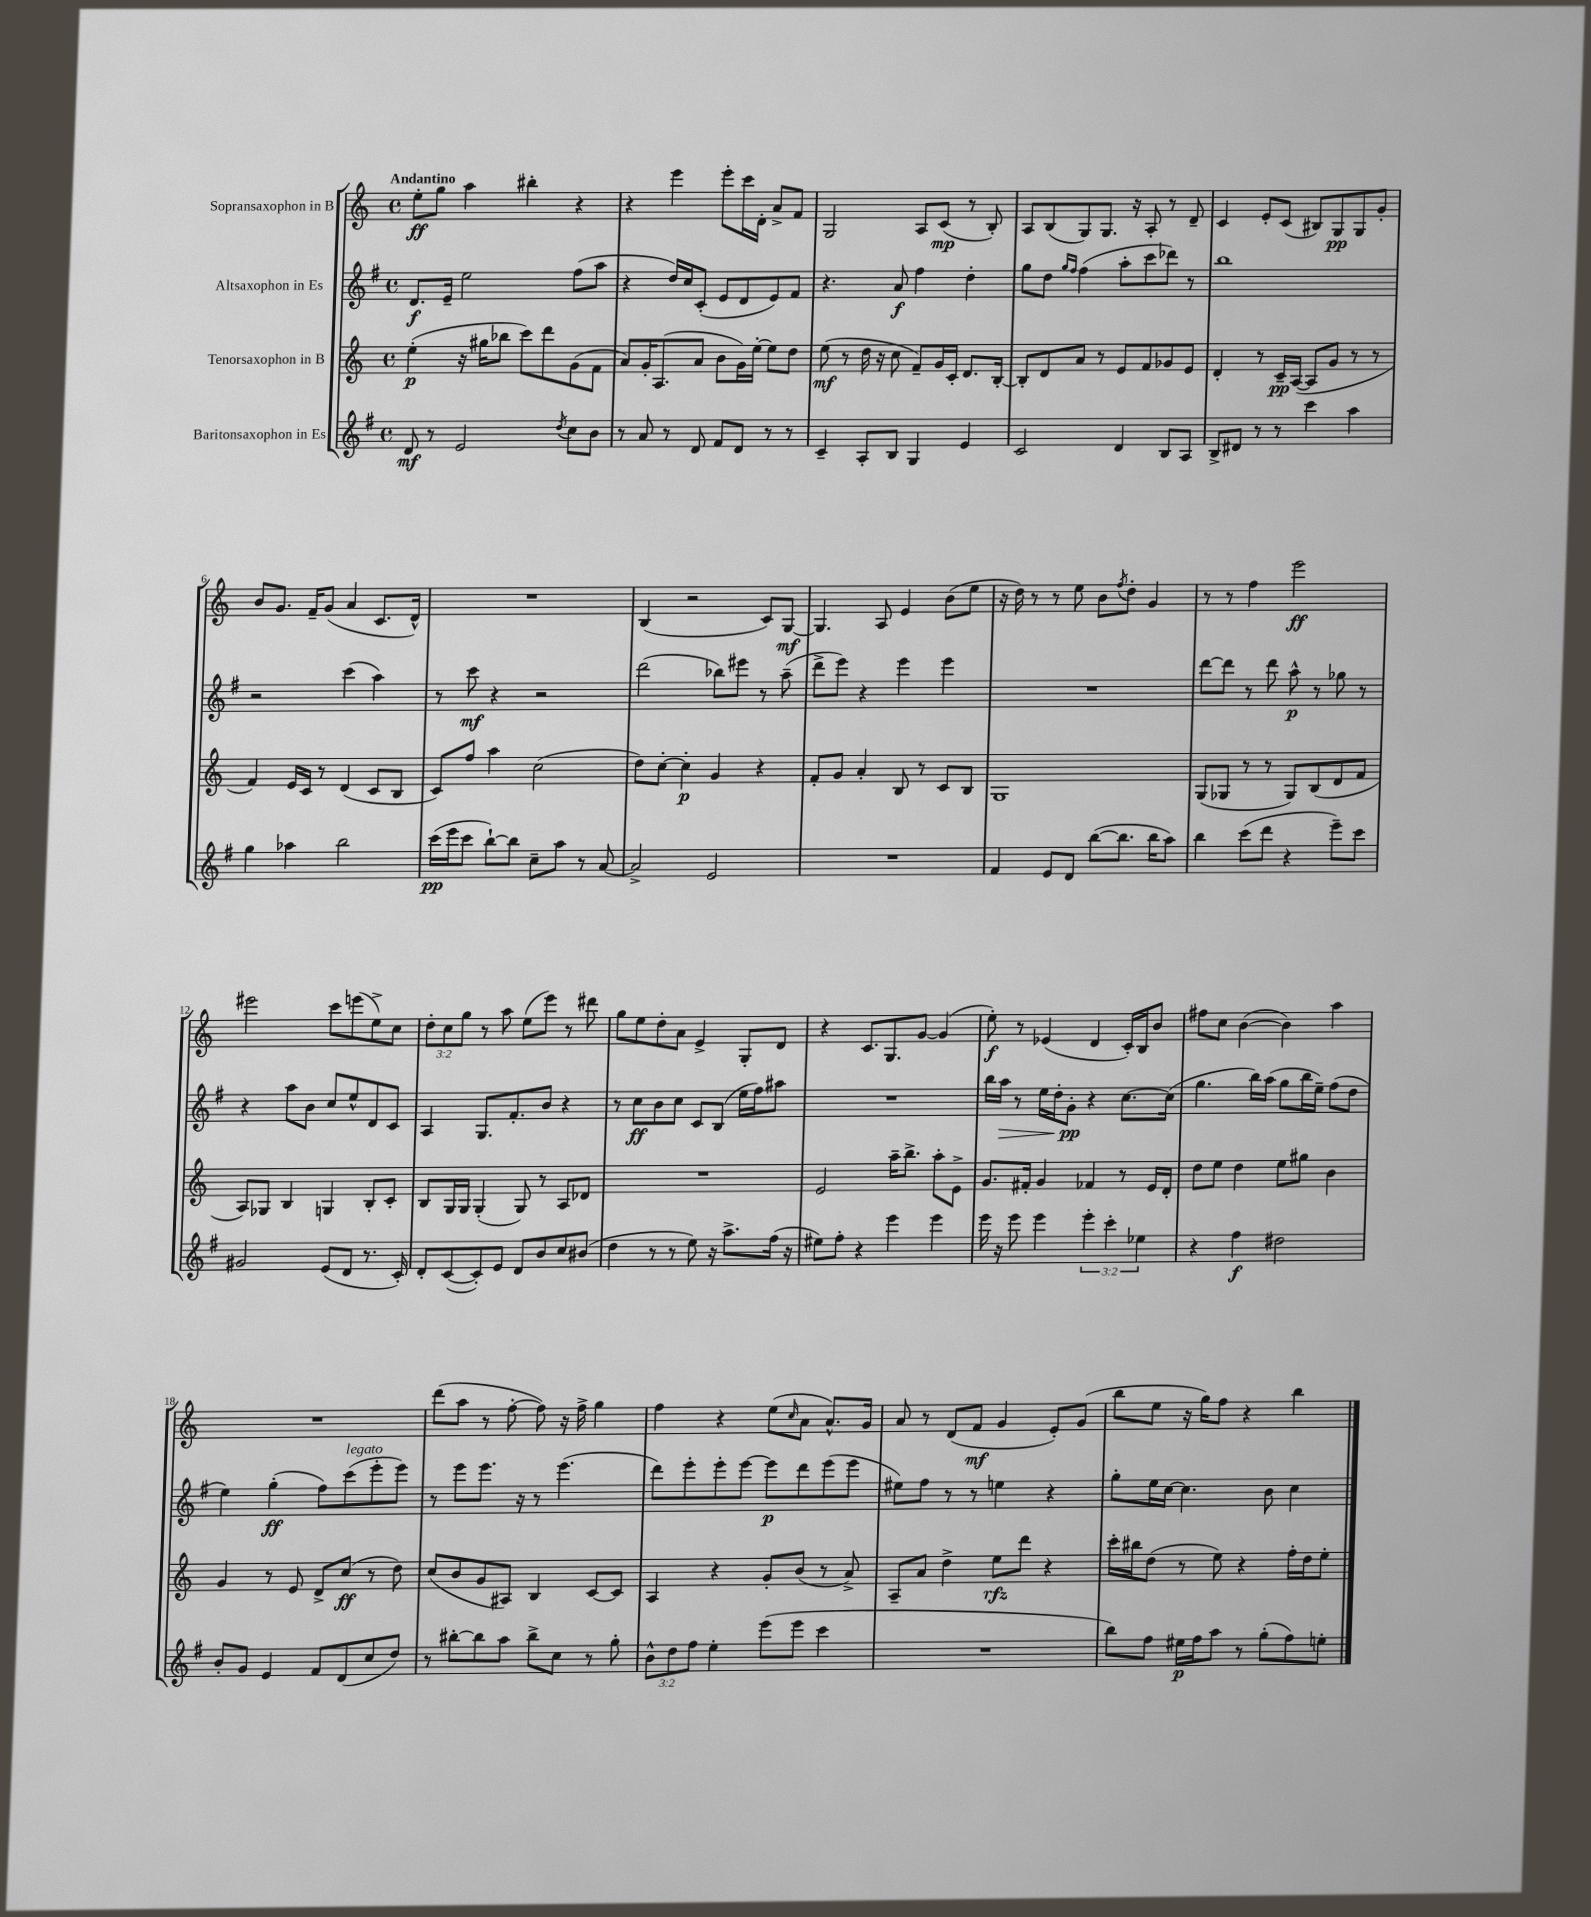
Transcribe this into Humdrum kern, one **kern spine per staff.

**kern	**dynam	**kern	**dynam	**kern	**dynam	**kern	**dynam
*part4	*part4	*part3	*part3	*part2	*part2	*part1	*part1
*staff4	*staff4	*staff3	*staff3	*staff2	*staff2	*staff1	*staff1
*I"Baritonsaxophon in Es	*	*I"Tenorsaxophon in B	*	*I"Altsaxophon in Es	*	*I"Sopransaxophon in B	*
*clefG2	*	*clefG2	*	*clefG2	*	*clefG2	*
*k[f#]	*	*k[]	*	*k[f#]	*	*k[]	*
*M4/4	*	*M4/4	*	*M4/4	*	*M4/4	*
*met(c)	*	*met(c)	*	*met(c)	*	*met(c)	*
=1	=1	=1	=1	=1	=1	=1	=1
!	!	!	!	!	!	!LO:TX:a:B:t=Andantino	!
8d/	mf	(4ee'\	p	8.d/L	f	8ee'\L	ff
8r	.	.	.	.	.	8gg\J	.
.	.	.	.	16e~/Jk	.	.	.
2e/	.	16r	.	2ee\	.	4aa\	.
.	.	16gg#X\KL	.	.	.	.	.
.	.	8bb-X\J	.	.	.	.	.
.	.	8ccc\L)	.	.	.	4bb#X'\	.
.	.	8ddd\	.	.	.	.	.
8qdd/	.	.	.	.	.	.	.
8cc\L	.	(8g\	.	(8ff#\L	.	4r	.
8b\J	.	8f\J	.	8aa\J	.	.	.
=2	=2	=2	=2	=2	=2	=2	=2
8r	.	8a/L)	.	4r	.	4r	.
8a/	.	16g'/K	.	.	.	.	.
.	.	(8.A/	.	.	.	.	.
8r	.	.	.	16dd/LL)	.	4eee\	.
.	.	.	.	16cc/J	.	.	.
8d/	.	8a/J	.	(8c'/J	.	.	.
8f#/L	.	8b\L	.	8e/L	.	8eee'\L	.
8d/J	.	16g\L)	.	8d/	.	16ccc\L	.
.	.	[16ee'\JJ	.	.	.	16d'\JJ	.
8r	.	8ee\L]	.	8e/)	.	8a^/L	.
8r	.	8dd\J	.	8f#/J	.	8f/J	.
=3	=3	=3	=3	=3	=3	=3	=3
4c~/	.	(8ee\	mf	4.r	.	2G/	.
.	.	8r	.	.	.	.	.
8A'/L	.	16dd\	.	.	.	.	.
.	.	16r	.	.	.	.	.
8B/J	.	8cc\	.	8a/	f	.	.
4G/	.	8f~/L)	.	4ff#\	.	8A/L	.
.	.	16g/L	.	.	.	(8c/J	mp
.	.	16c'/JJ	.	.	.	.	.
4e/	.	8.d/L	.	4dd'\	.	8r	.
.	.	.	.	.	.	8B'/)	.
.	.	[16B'/Jk	.	.	.	.	.
=4	=4	=4	=4	=4	=4	=4	=4
2c/	.	8B'/L]	.	8gg\L	.	8A/L	.
.	.	8d/	.	8dd\J	.	(8B/	.
.	.	.	.	16qqgg/LL	.	.	.
.	.	.	.	16qqff#/JJ	.	.	.
.	.	8a/J	.	(4ff#\	.	8G/)	.
.	.	8r	.	.	.	8.G/J	.
4d/	.	8e/L	.	8aa'\L	.	.	.
.	.	.	.	.	.	16r	.
.	.	8f/	.	8ccc\	.	8A'/	.
8B/L	.	8g-X/	.	8ddd-X\J)	.	8r	.
8A/J	.	8e/J	.	8r	.	8d~/	.
=5	=5	=5	=5	=5	=5	=5	=5
8B^/L	.	4d'/	.	1bb	.	4c/	.
8d#X/J	.	.	.	.	.	.	.
8r	.	8r	.	.	.	8e'/L	.
8r	.	16c~/LL	pp	.	.	(8c/J	.
.	.	([16A/JJ	.	.	.	.	.
4ccc\	.	8A/L]	.	.	.	8B#X/L)	.
.	.	8g/J	.	.	.	8G/	pp
4aa\	.	8r	.	.	.	8G/	.
.	.	8r	.	.	.	8g'/J	.
!!LO:LB:g=z
=6	=6	=6	=6	=6	=6	=6	=6
4gg\	.	4f/)	.	2r	.	8b/L	.
.	.	.	.	.	.	8.g/J	.
4aa-X\	.	16e/LL	.	.	.	.	.
.	.	16c/JJ	.	.	.	16f~/KL	.
.	.	8r	.	.	.	(8g/J	.
2bb\	.	(4d/	.	(4ccc\	.	4a/	.
.	.	8c/L	.	4aa\)	.	8.c/L	.
.	.	8B/J	.	.	.	.	.
.	.	.	.	.	.	16d^^/Jk)	.
=7	=7	=7	=7	=7	=7	=7	=7
(16ccc\LL	pp	8c/L)	.	8r	.	1r	.
16eee\J	.	.	.	.	.	.	.
8ccc\J	.	8ff/J	.	8ccc\	mf	.	.
[8bb`\L)	.	4aa\	.	4r	.	.	.
8bb\J]	.	.	.	.	.	.	.
8cc~\L	.	(2cc\	.	2r	.	.	.
8aa\J	.	.	.	.	.	.	.
8r	.	.	.	.	.	.	.
[8a/	.	.	.	.	.	.	.
=8	=8	=8	=8	=8	=8	=8	=8
2a^/]	.	8dd\L)	.	(2ddd\	.	(4B/	.
.	.	[8cc'\J	.	.	.	.	.
.	.	4cc'\]	p	.	.	2r	.
2e/	.	4g/	.	8bb-X\L)	.	.	.
.	.	.	.	8eee#X\J	.	.	.
.	.	4r	.	8r	.	8c/L)	.
.	.	.	.	(8aa~\	.	[8G/J	mf
=9	=9	=9	=9	=9	=9	=9	=9
1r	.	8f'/L	.	8ddd^\L	.	4.G/]	.
.	.	8g/J	.	8eee\J)	.	.	.
.	.	4a'/	.	4r	.	.	.
.	.	.	.	.	.	8A/	.
.	.	8B/	.	4eee\	.	4e/	.
.	.	8r	.	.	.	.	.
.	.	8c/L	.	4eee\	.	(8b\L	.
.	.	8B/J	.	.	.	8ee\J	.
=10	=10	=10	=10	=10	=10	=10	=10
4f#/	.	1G	.	1r	.	16r	.
.	.	.	.	.	.	16dd\)	.
.	.	.	.	.	.	8r	.
8e/L	.	.	.	.	.	8r	.
8d/J	.	.	.	.	.	8ee\	.
([8bb\L	.	.	.	.	.	8b\L	.
.	.	.	.	.	.	8qff/	.
8.bb\J]	.	.	.	.	.	8dd'\J	.
.	.	.	.	.	.	4g/	.
16bb\KL	.	.	.	.	.	.	.
8aa\J)	.	.	.	.	.	.	.
=11	=11	=11	=11	=11	=11	=11	=11
4bb\	.	(8G/L	.	[8ddd\L	.	8r	.
.	.	8G-X/J	.	8ddd\J]	.	8r	.
(8ccc\L	.	8r	.	8r	.	4ff\	.
8ddd\J	.	8r	.	8ddd\	.	.	.
4r	.	8G-/L)	.	8aa^^\	p	2eee\	ff
.	.	(8B/	.	8r	.	.	.
8eee~\L)	.	8d/	.	8gg-X\	.	.	.
8ccc\J	.	8f/J	.	8r	.	.	.
!!LO:LB:g=z
=12	=12	=12	=12	=12	=12	=12	=12
2g#X/	.	8A/L)	.	4r	.	2eee#X\	.
.	.	8G-X/J	.	.	.	.	.
.	.	4B/	.	8aa\L	.	.	.
.	.	.	.	8b\J	.	.	.
(8e/L	.	4Gn/	.	8cc/L	.	8ccc\L	.
8d/J	.	.	.	8ee^^/	.	(8eeen\	.
8.r	.	8B'/L	.	8d/	.	8ee^\)	.
.	.	8c'/J	.	8c/J	.	8cc\J	.
16c'/)	.	.	.	.	.	.	.
=13	=13	=13	=13	=13	=13	=13	=13
8d'/L	.	8B/L	.	4A/	.	12dd'\L	.
.	.	.	.	.	.	12cc\	.
([8c/	.	16G/L	.	.	.	.	.
.	.	.	.	.	.	12gg\J	.
.	.	16G/JJ	.	.	.	.	.
8c'/])	.	(4G'/	.	8.G/L	.	8r	.
8e/J	.	.	.	.	.	8aa\	.
.	.	.	.	8.f#'/	.	.	.
8d/L	.	8G/)	.	.	.	(8ee\L	.
8b/	.	8r	.	8b/J	.	8eee\J)	.
8cc/	.	8A/L	.	4r	.	8r	.
(8b#X/J	.	8d-X/J	.	.	.	8ddd#X\	.
=14	=14	=14	=14	=14	=14	=14	=14
4dd\	.	1r	.	8r	.	8gg\L	.
.	.	.	.	8cc\L	ff	8ee\	.
8r	.	.	.	8b\	.	8dd'\	.
8r	.	.	.	8cc\J	.	8a\J	.
8ee\)	.	.	.	8c/L	.	4e^/	.
16r	.	.	.	(8B/J	.	.	.
8.aa^\L	.	.	.	.	.	.	.
.	.	.	.	16ee\LL	.	8G'/L	.
.	.	.	.	16ff#\J)	.	.	.
(16ff#\Jk	.	.	.	8aa#X\J	.	8d/J	.
16r	.	.	.	.	.	.	.
=15	=15	=15	=15	=15	=15	=15	=15
8ee#X\L)	.	2e/	.	1r	.	4r	.
8ff#'\J	.	.	.	.	.	.	.
4r	.	.	.	.	.	8.c/L	.
.	.	.	.	.	.	8.G/	.
4eee\	.	16aa~\KL	.	.	.	.	.
.	.	8.bb^\J	.	.	.	.	.
.	.	.	.	.	.	[8g/J	.
4eee\	.	8aa'\L	.	.	.	(4g/]	.
.	.	8e^\J	.	.	.	.	.
=16	=16	=16	=16	=16	=16	=16	=16
16eee\	.	8.g/L	.	16bb\LL	.	8ee'\)	f
!	!	!	!	!	!LO:HP:b	!	!
16r	.	.	.	16aa\JJ	>	.	.
8eee\	.	.	.	8r	.	8r	.
.	.	16f#X'/Jk	.	.	.	.	.
4eee\	.	4g/	.	16ee\LL	.	(4e-X/	.
.	.	.	.	16dd'\J	.	.	.
.	.	.	.	8g'\J	pp	.	.
6eee'\	.	4f-X/	.	4r	]	4d/	.
6ccc'\	.	.	.	.	.	.	.
.	.	8r	.	[8.cc\L	.	16c'/LL)	.
.	.	.	.	.	.	16B/J	.
6ee-X\	.	.	.	.	.	.	.
.	.	16e/LL	.	.	.	8b/J	.
.	.	16d'/JJ	.	(16cc\Jk]	.	.	.
=17	=17	=17	=17	=17	=17	=17	=17
4r	.	8dd\L	.	4.gg\	.	8ff#X\L	.
.	.	8ee\J	.	.	.	8cc\J	.
4ff#\	f	4dd\	.	.	.	([4b\	.
.	.	.	.	16bb\LL)	.	.	.
.	.	.	.	(16aa\JJ	.	.	.
2dd#X\	.	8ee\L	.	8gg\L	.	4b\])	.
.	.	8gg#X\J	.	16bb\L	.	.	.
.	.	.	.	16ee~\JJ)	.	.	.
.	.	4b\	.	(8ff#\L	.	4aa\	.
.	.	.	.	8dd\J	.	.	.
!!LO:LB:g=z
=18	=18	=18	=18	=18	=18	=18	=18
8b'/L	.	4g/	.	4ee\)	.	1r	.
8g/J	.	.	.	.	.	.	.
4e/	.	8r	.	(4gg'\	ff	.	.
.	.	8e/	.	.	.	.	.
8f#/L	.	8d^/L	.	8ff#\L)	.	.	.
!	!	!	!	!LO:TX:a:i:t=legato	!	!	!
(8d/	.	(8cc/J	ff	(8ccc\	.	.	.
8cc/	.	8r	.	8eee'\	.	.	.
8dd/J)	.	8dd\)	.	8eee\J)	.	.	.
=19	=19	=19	=19	=19	=19	=19	=19
8r	.	(8cc/L	.	8r	.	(8ddd\L	.
[8bb#X'\L	.	8b/	.	8eee\L	.	8aa\J	.
8bb#\]	.	8g/	.	8.eee\J	.	8r	.
8aa\J	.	8A#X/J)	.	.	.	[8ff'\	.
.	.	.	.	16r	.	.	.
8bb#^\L	.	4B/	.	8r	.	8ff\])	.
8cc\J	.	.	.	(4.eee\	.	16r	.
.	.	.	.	.	.	16ff^\	.
8r	.	[8c/L	.	.	.	4gg\	.
8gg'\	.	8c/J]	.	.	.	.	.
=20	=20	=20	=20	=20	=20	=20	=20
12b^^\L	.	4A/	.	8ddd\L)	.	4ff\	.
12dd\	.	.	.	.	.	.	.
.	.	.	.	8eee'\	.	.	.
12ff#\J	.	.	.	.	.	.	.
4ee'\	.	4r	.	8eee'\	.	4r	.
.	.	.	.	[8eee\J	.	.	.
(8eee\L	.	8g'/L	.	8eee\L]	p	(8ee\L	.
.	.	.	.	.	.	16qqcc/	.
8eee\J	.	(8b/J	.	8ddd\	.	8a\J	.
4ccc\	.	8r	.	(8eee\	.	8.a^^/L)	.
.	.	8a^/)	.	8eee\J	.	.	.
.	.	.	.	.	.	16g/Jk	.
=21	=21	=21	=21	=21	=21	=21	=21
1r	.	8A~/L	.	8ee#X\L)	.	8a/	.
.	.	8a/J	.	8ff#\J	.	8r	.
.	.	4dd^\	.	8r	.	(8d/L	.
.	.	.	.	8r	.	8f/J	mf
.	.	8ee\L	rfz	4een\	.	4g/	.
.	.	8ddd\J	.	.	.	.	.
.	.	4r	.	4r	.	8e'/L)	.
.	.	.	.	.	.	(8g/J	.
=22	=22	=22	=22	=22	=22	=22	=22
8bb\L)	.	16ccc'\LL	.	8gg'\L	.	8bb\L	.
.	.	16bb#X\J	.	.	.	.	.
8ff#\J	.	(8dd\J	.	16ee\L	.	8ee\J	.
.	.	.	.	[16cc\JJ	.	.	.
16ee#X\LL	p	8r	.	4.cc\]	.	16r	.
16ff#\J	.	.	.	.	.	16gg\KL)	.
8aa\J	.	8ee\)	.	.	.	8ff\J	.
8r	.	4r	.	.	.	4r	.
(8gg'\L	.	.	.	8b\	.	.	.
8ff#\)	.	16ff'\LL	.	4cc\	.	4bb\	.
.	.	16dd\J	.	.	.	.	.
8een'\J	.	8ee'\J	.	.	.	.	.
==	==	==	==	==	==	==	==
*-	*-	*-	*-	*-	*-	*-	*-
